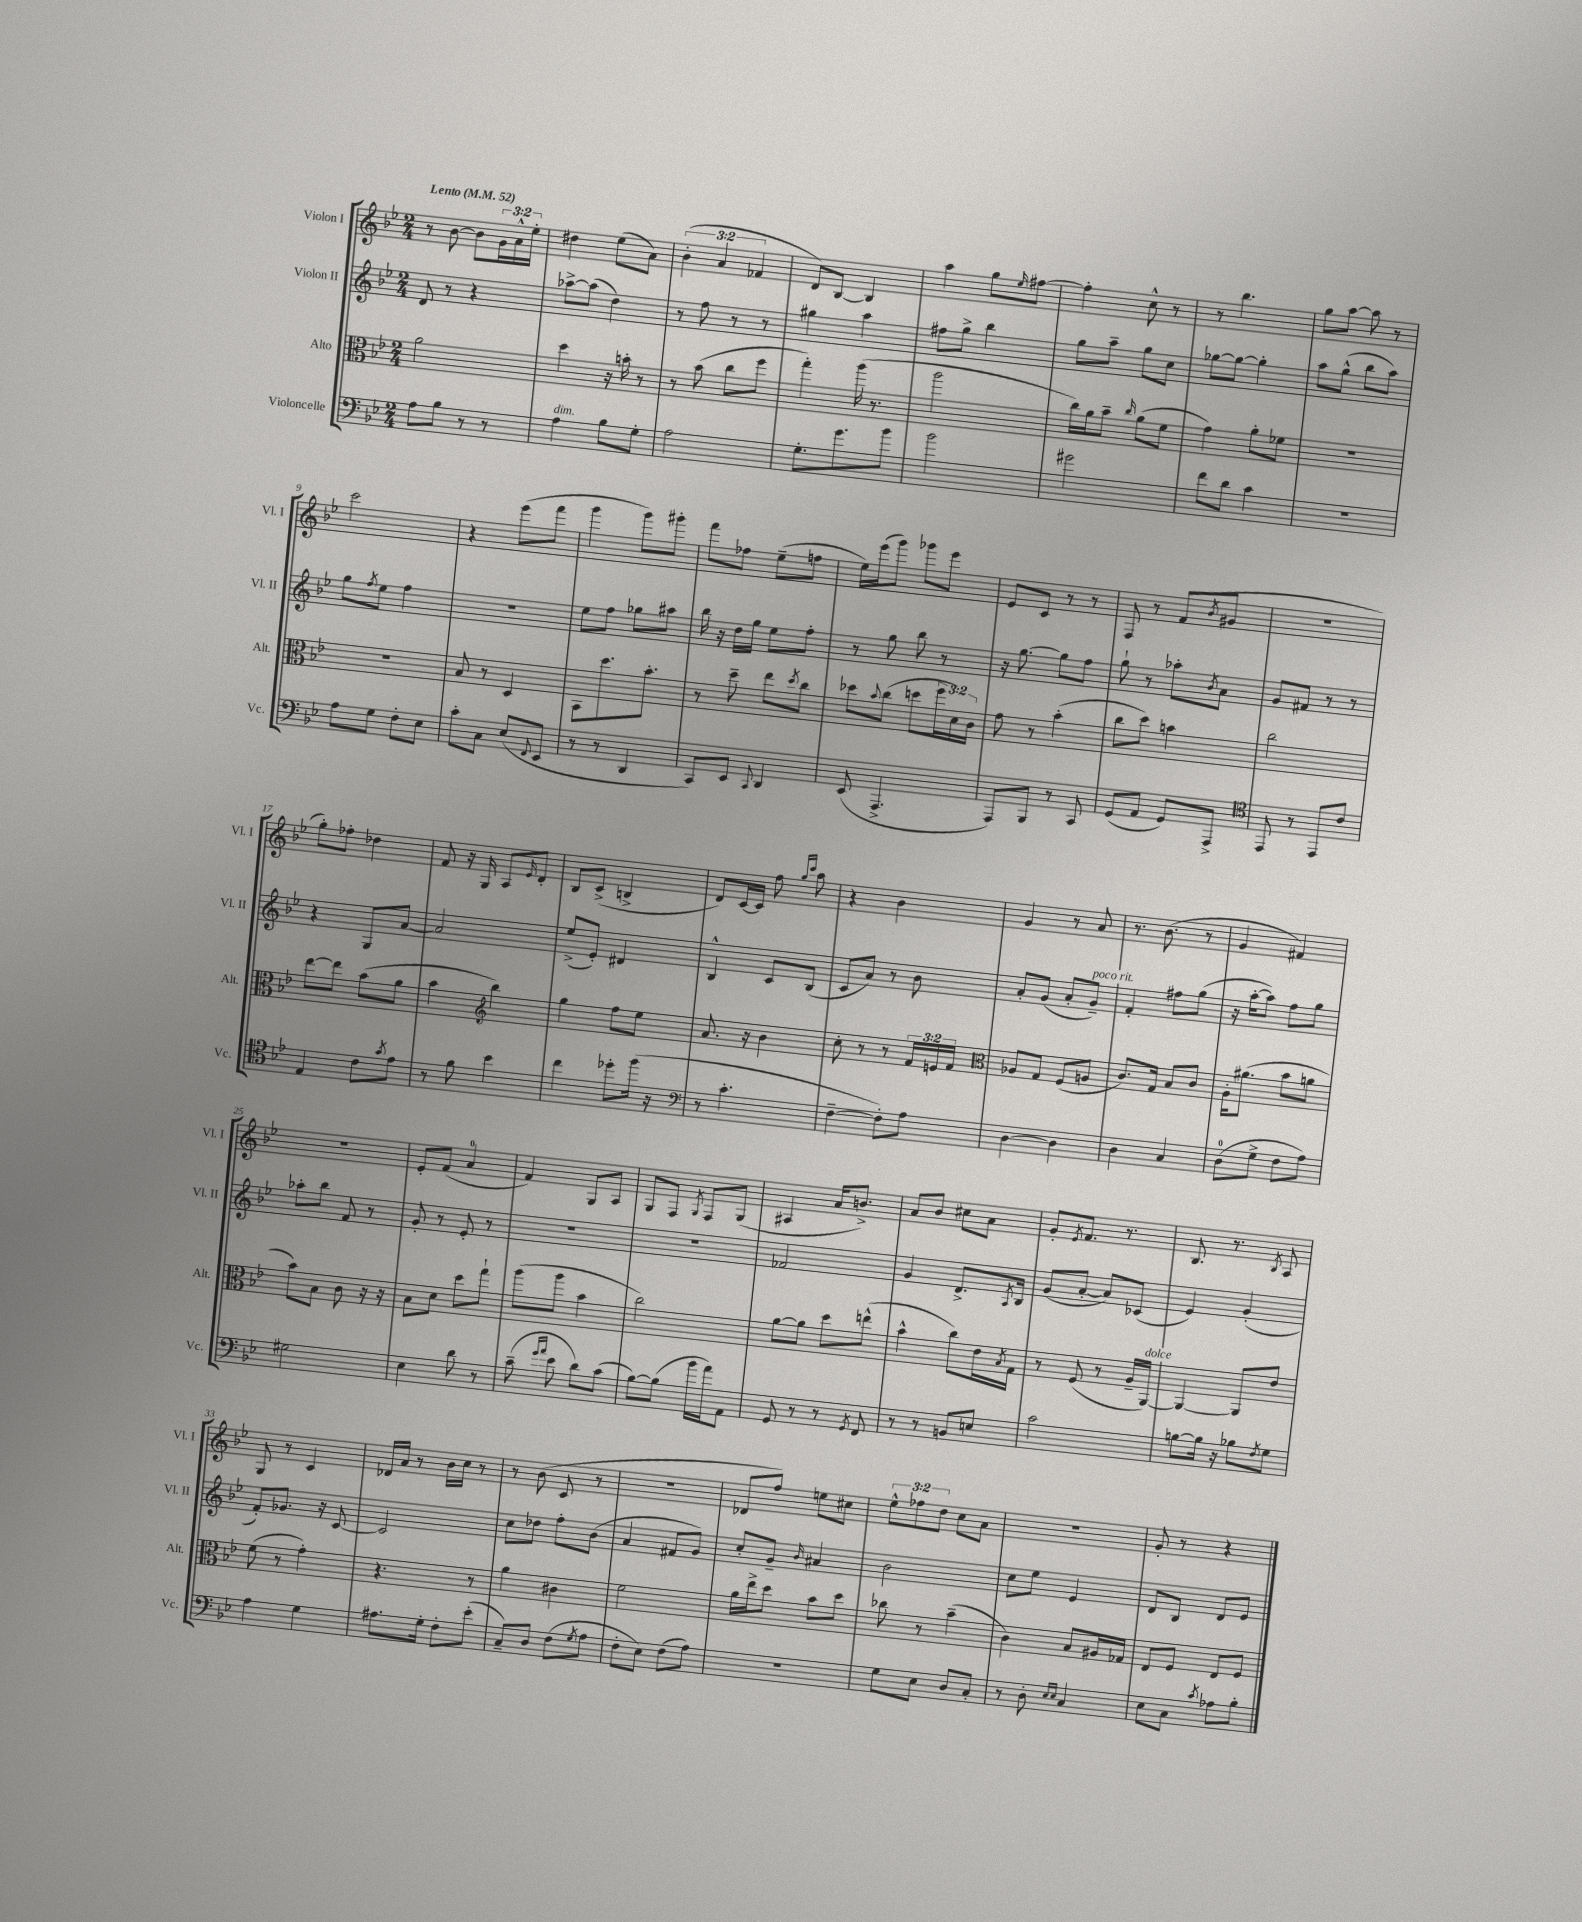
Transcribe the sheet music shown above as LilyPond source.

<<
\new StaffGroup <<
\new Staff = "s0" \with { instrumentName = "Violon I" shortInstrumentName = "Vl. I" } {
    \clef treble \key bes \major \numericTimeSignature \time 2/4 \override Staff.TupletNumber.text = #tuplet-number::calc-fraction-text \tempo "Lento" 4 = 52
    r8 bes'8~ bes'8 \tuplet 3/2 { g'16 a'16-^ ees''16-. } |
    dis''4 ees''8( a'8) |
    \tuplet 3/2 { bes'4-.( a'4 fes'4 } |
    d'8) bes8~ bes4 |
    a''4 g''8 \grace { ees''16 } fis''8~ |
    fis''4-. c''8-^ r8 |
    r8 bes''4. |
    g''8 a''8~ a''8 r8 |
    c'''2 |
    r4 ees'''8( f'''8 |
    g'''4 g'''8) gis'''8-. |
    f'''8 fes''8 ees''8--( f''8 |
    ees''16) ees'''16( g'''8) ges'''8 ees'''8 |
    ees'8 c'8 r8 r8 |
    f8 r8 f'8( \acciaccatura { bes'8 } gis'8 |
    r2 |
    g''8-.) fes''8-. des''4 |
    f'8 r16 g16 a8 \grace { ees'16 } d'8-. |
    bes8 c'8->( b4-> |
    d'8) c'16~ c'16 f''8 \grace { g''16 c'''16 } a''8 |
    r4 bes'4 |
    g'4 r8 a'8 |
    r8. bes'8.( r8 |
    g'4 fis'4) |
    R2 |
    ees'8-. f'8( a'4-0 |
    f'4) g8 a8 |
    g8 f8 \acciaccatura { g8 } f8 g8( |
    ais4 a'16 b'8.->) |
    a'8 bes'8 cis''8 a'8 |
    g'8-. \acciaccatura { ees'8 } f'8. r8. |
    bes8. r8. \acciaccatura { bes8 } a8 |
    g8 r8 c'4 |
    des'16 a'16 r8 bes'16 c''16 r8 |
    r8 bes'8( c'8 r8 |
    R2 |
    des'8 f''8) e''8 cis''8 |
    \tuplet 3/2 { ees''8-^ fes''8 d''8 } c''8 a'8 |
    R2 |
    g'8-. r8 r4 \bar "|." |
}
\new Staff = "s1" \with { instrumentName = "Violon II" shortInstrumentName = "Vl. II" } {
    \clef treble \key bes \major \numericTimeSignature \time 2/4
    d'8 r8 r4 |
    aes''8~-> aes''8( d''4) |
    r8 f''8 r8 r8 |
    gis''4 a''4 |
    fis''8 g''8-> bes''4 |
    g''8 a''8-- g''8 c''8 |
    ges''8~ ges''8~ ges''4-. |
    a''8 g''8-^( bes''8 a''8) |
    g''8 \acciaccatura { f''8 } ees''8 f''4 |
    R2 |
    ees''8 f''8 ges''8 ais''8 |
    bes''16 r16 d''16 g''16 ees''8 f''8-. |
    r8 g''8 bes''8 r8 |
    r16 g''8.~ g''8 f''8 |
    g''8-! r8 aes''8-. \acciaccatura { bes'8 } a'8 |
    g'8 fis'8 r8 r8 |
    r4 g8 a'8~ |
    a'2 |
    ees''8->( ees'8-.) dis'4 |
    bes4-^ c'8 bes8( |
    c'8 a'8) r8 bes'8 |
    a'8-. g'8( a'8-. g'8--^\markup { \italic "poco rit." }) |
    f'4-. fis''8 g''8( |
    r16 a''16~-. a''8) f''8 g''8 |
    aes''8-. bes''8 f'8 r8 |
    g'8-. r8 ees'8-. r8 |
    r2 |
    R2 |
    fes'2 |
    g'4 d'8.-> \acciaccatura { a8 } bes16 |
    g'8( a'8~-. a'8) ces'8( |
    ees'4) g'4-.( |
    f'8-.) ges'8. r16 c'8~ |
    c'2 |
    c''8 des''8 f''8-. bes'8( |
    a'4 fis'8 g'8) |
    c''8-. g'8-- \grace { bes'16 } ais'4 |
    bes'2 |
    c''8 ees''8 ees'4 |
    d'8 bes8 d'8 ees'8 \bar "|." |
}
\new Staff = "s2" \with { instrumentName = "Alto" shortInstrumentName = "Alt." } {
    \clef alto \key bes \major \numericTimeSignature \time 2/4 \override Staff.TupletNumber.text = #tuplet-number::calc-fraction-text
    a'2 |
    d''4 r16 b'16-. r8 |
    r8 bes'8( c''8 f''8 |
    g''4-.) a''16( r8. |
    a''2 |
    c''16) a'16 bes'8-- \grace { c''16 } a'8( f'8 |
    g'4) a'8-. fes'8 |
    R2 |
    R2 |
    bes8 r8 d4 |
    bes,8 d''8. bes'8.-. |
    r8 d''8-- ees''8 \acciaccatura { d''8 } c''8 |
    des''8 \appoggiatura { bes'8 } c''8( d''8 \tuplet 3/2 { f''16 d'16) c'16 } |
    g'8 r8 bes'4-.( |
    c''8 d''8) b'4 |
    c''2 |
    ees''8~ ees''8 bes'8( a'8 |
    bes'4 \clef treble bes''4) |
    g''4 f''8 ees''8 |
    a'8. r16 bes'4 |
    c''8-. r8 r8 \tuplet 3/2 { f'16 e'16 f'16 } |
    \clef alto aes8 g8 f8( a8 |
    c'8.) g16 bes8 c'8 |
    a16-. ais'8.( bes'8 a'8 |
    bes'8) bes8 c'8 r16 r16 |
    bes8 d'8 d''8 g''8-! |
    a''8( a''8 bes'4 |
    c''2) |
    a'8~ a'8 d''8 e''8-^( |
    bes'4-^ c''8) ees'16 \acciaccatura { bes8 } g16 |
    r8 f8( r8 a16-- a,16~^\markup { \italic "dolce" }) |
    a,4~ a,8 ees'8 |
    f'8( r8 g'4-.) |
    r4. r8 |
    a'4 cis'4 |
    f'2 |
    a'16 ees''16-> d''8 bes'8 d''8 |
    ces''8 r8 bes'4--( |
    c'4) bes8 ais16 ges16 |
    ees8 f8 ees8 f8 \bar "|." |
}
\new Staff = "s3" \with { instrumentName = "Violoncelle" shortInstrumentName = "Vc." } {
    \clef bass \key bes \major \numericTimeSignature \time 2/4
    a8 bes8 r8 r8 |
    a4^\markup { \italic "dim." } bes8 g8-. |
    a2 |
    g8.-. g'8. bes'8 |
    bes'2 |
    gis'2 |
    f'8 d'8 c'4 |
    R2 |
    a8 g8 f8-. ees8 |
    c'8-. c8 ees8( \appoggiatura { f,8 } ees,8 |
    r8 r8 d,4 |
    c,8) ees,8 \appoggiatura { c,8 } d,4 |
    ees,8( a,,4.-> |
    a,,8) bes,,8 r8 c,8 |
    g,8( a,8 g,8) a,,8-> |
    \clef tenor ees,8 r8 ees,8 c'8 |
    ees4 c'8 \acciaccatura { g'8 } ees'8 |
    r8 f'8 bes'4 |
    c''4 des''8-. f''16( r16 |
    \clef bass r8 c'4.-. |
    f4~-- f8-.) a8 |
    d4~ d4 |
    d4 c4 |
    d8-0( g8-> f8 a8) |
    gis2 |
    ees4 d'8 r8 |
    c'8--( \grace { g'16 a'16 } ees'8 d'8) c'8( |
    bes8~) bes8( bes'16 a'16) a,8 |
    g,8 r8 r8 \acciaccatura { g,8 } f,8 |
    r8 r8 b,8 e8 |
    c'2 |
    b8~ b16 r16 bes8 \acciaccatura { f8 } g8 |
    a4 g4 |
    ais8. g16-. f8-. ees'8-.( |
    c8--) d8 f8( \acciaccatura { g8 } a8 |
    f8-. ees8) f8( a8) |
    R2 |
    g8 ees8 d8 c8-. |
    r8 d8-. \grace { ees16 ees16 } c4 |
    ees8 c8 \acciaccatura { c'8 } aes8 bes8-. \bar "|." |
}
>>
>>
